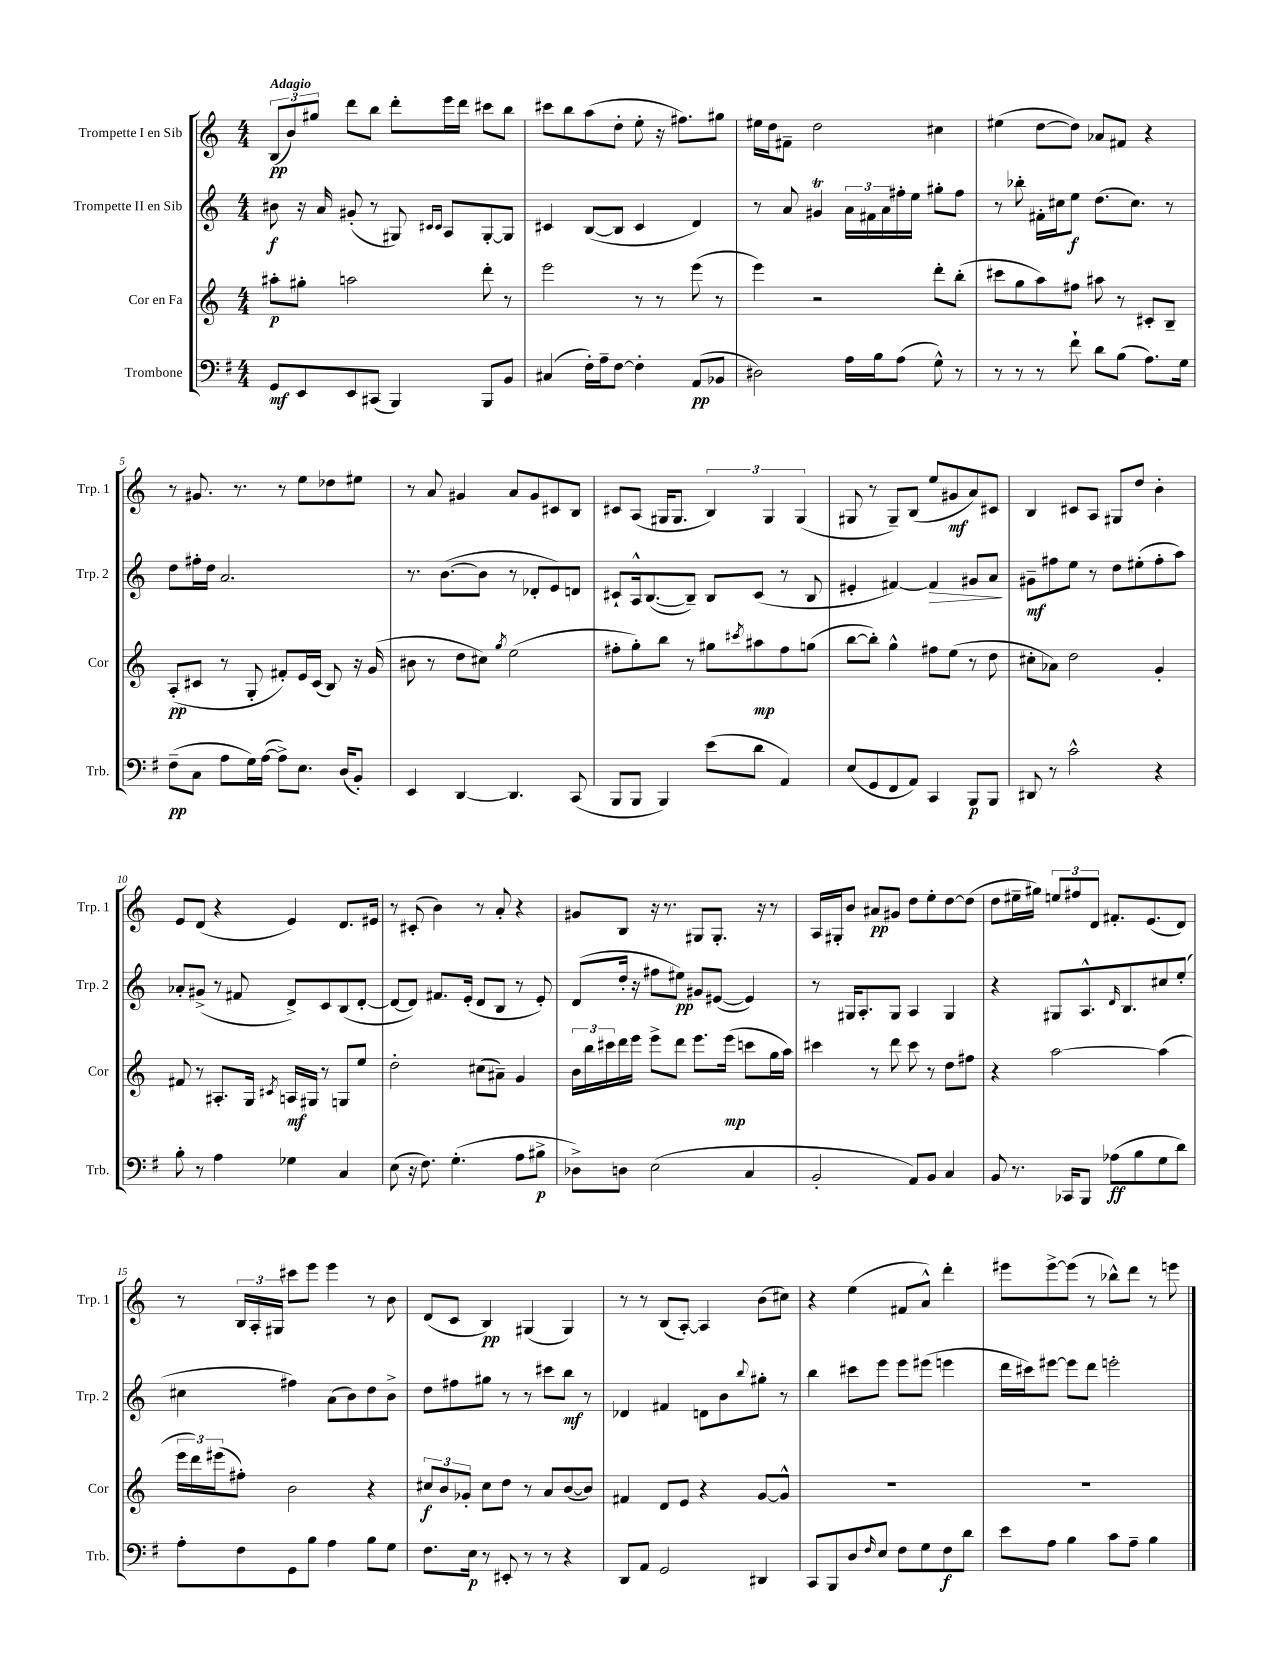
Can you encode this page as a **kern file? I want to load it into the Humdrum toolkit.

**kern	**kern	**kern	**kern
*staff4	*staff3	*staff2	*staff1
*clefF4	*clefG2	*clefG2	*clefG2
*k[f#]	*k[]	*k[]	*k[]
*M4/4	*M4/4	*M4/4	*M4/4
8GG	8aa#'	8b#	(12B
.	.	.	12b)
8EE	8gg#'	16r	.
.	.	.	12gg#
.	.	16a	.
8EE	2aa	(8g#'	8ddd
(8CC#	.	8r	8bb
4BBB)	.	8G#)	8ddd'
.	.	16qqc#	.
.	.	16qqc#	.
.	.	8A	16eee
.	.	.	16ddd
8BBB	8ddd'	[8G#'	8ccc#
8BB	8r	8G#]	8bb
=	=	=	=
(4C#	2eee	4c#	8ccc#
.	.	.	8bb
16F#')	.	([8B	(8aa
16A~	.	.	.
[8F#	.	8B]	8dd'
4F#']	8r	4c#	8ee'
.	8r	.	16r
.	.	.	8.ff#)
(8AA	(8eee	4d)	.
8BB-	8r	.	8gg#
=	=	=	=
2D#)	4eee)	8r	16ee#
.	.	.	16dd
.	.	8a	8f#~
.	2r	4g#	2dd
16A	.	24a	.
.	.	24f#	.
16B	.	.	.
.	.	24a	.
(8A	.	16ff#'	.
.	.	16ee	.
8G^^)	8ddd'	8gg#'	4cc#
8r	(8bb'	8ff#	.
=	=	=	=
8r	8ccc#	8r	(4ee#
8r	8gg	8bb-'	.
8r	8aa)	16f#'	[8dd
.	.	16cc#	.
8f#`	8ff#	8ee	8dd])
8d	8aa#	(8.dd	8a-
(8B	8r	.	8f#
.	.	8.cc#)	.
8.A)	8c#'	.	4r
.	8B~	8r	.
16G	.	.	.
=	=	=	=
(8F#~	(8A'	8dd	8r
8C	8c#	16ff#'	8.g#
.	.	16dd	.
8A	8r	2.a	.
.	.	.	8.r
16G)	8G'	.	.
([16A	.	.	.
8A^])	8f#')	.	8r
8.E	16e	.	8ee
.	(16c#	.	.
.	8B)	.	8dd-
(16D	.	.	.
8BB')	16r	.	8ee#
.	(16g	.	.
=	=	=	=
4EE	8b#	8.r	8r
.	8r	.	8a
.	.	([8.b	.
[4DD	8dd	.	4g#
.	8cc#)	8b]	.
.	8qgg	.	.
4.DD]	(2ee	8r	8a
.	.	8d-'	8g#
.	.	8e)	8c#
(8CC	.	8d	8B
=	=	=	=
8BBB	8ff#'	8c#`	8c#
8BBB	8gg')	16A^^	(8A
.	.	([8.B	.
4BBB)	8bb	.	16G#
.	.	.	8.G#
.	8r	8B~])	.
(8e	8gg#	8B	6B)
.	8qccc#	.	.
8d	8aa#	(8c#	.
.	.	.	6G#
4AA)	8ff#	8r	.
.	.	.	(6G#
.	(8gg	8B	.
=	=	=	=
(8E	[8bb	4e#'	8G#
8GG	8bb'])	.	8r
8FF#	4gg^^	[4f#)	8G#~)
8AA)	.	.	(8B
4CC	8ff#	4f#]	8ee
.	(8ee	.	8g#
8BBB	8r	8g#	8a)
8BBB	8dd	8a	8c#
=	=	=	=
8DD#	8cc#'	8g#~	4B
8r	8a-)	8ff#	.
2c^^	2dd	8ee	8c#
.	.	8r	8A
.	.	8dd	8G#
.	.	(8ee#'	8dd
4r	4g'	8ff#'	4b'
.	.	8aa)	.
=	=	=	=
8B'	8f#	8a-'	8e
8r	8r	(8g#^	(8d
4A	8.A#'	8r	4r
.	.	8f#	.
.	16G	.	.
.	8qc#	.	.
4G-	16A	8d^)	4e)
.	16G#	.	.
.	8r	8c	.
4C	8G	(8B	8.d
.	8ee	[8d'	.
.	.	.	16e#
=	=	=	=
(8E	2dd'	8d_	8r
16r	.	8d])	(8c#'
8.F#)	.	.	.
.	.	8.f#	4b)
(4.G'	.	.	.
.	.	(16e'	.
.	(8cc#	8d	8r
.	8a#~)	8B	8a'
8A	4g	8r	4r
8B#^	.	8e')	.
=	=	=	=
8D-^)	24b	(8d	8g#
.	24bb	.	.
.	24ccc#	.	.
8D	16ddd	16dd'	8B
.	16eee	16r	.
(2E	8eee^	8ff#	16r
.	.	.	8.r
.	8ddd	8ee#)	.
.	8.eee	8g#	8G#
.	.	([8e#	8.G#'
.	(16eee	.	.
4C	8ccc	4e#])	.
.	.	.	16r
.	16gg	.	8r
.	16aa)	.	.
=	=	=	=
2BB'	4ccc#	8r	16A
.	.	.	16G#'
.	.	16G#	8b
.	.	8.A'	.
.	8r	.	8a#
.	8ddd	8G#	8g#
8AA)	8ccc#	4A	8dd
8BB	8r	.	8ee'
4C	8dd	4G#	[8dd
.	8ff#	.	(8dd]
=	=	=	=
8BB	4r	4r	8dd
8.r	.	.	16ee#~
.	.	.	16gg#)
.	[2aa	8G#	12ee
16CC-	.	.	.
.	.	.	12ff#
8BBB	.	8.A^^	.
.	.	.	12d
(8A-	.	.	8.f#'
.	.	16qqd	.
.	.	8.B	.
8B	.	.	.
.	.	.	(8.e
8G	(4aa]	8cc#	.
8d)	.	(8ee'	8d)
=	=	=	=
8A'	24eee	4cc#	8r
.	24ddd)	.	.
.	(24eee#	.	.
8F#	8ff#')	.	24B
.	.	.	24A'
.	.	.	24G#
8GG	2b	4ff#)	8ccc#
8B	.	.	8eee
4A	.	(8a	4eee
.	.	8b)	.
8B	4r	8dd	8r
8G	.	8b^	8b
=	=	=	=
8.F#	12cc#	8dd	(8d
.	12b	.	.
.	.	8ff#	8c
.	12g-'	.	.
16E	.	.	.
8r	8cc#	8gg#	4B)
8EE#'	8dd	8r	.
8r	8r	8r	(4G#
8r	8a	8ccc#	.
4r	([8b	8bb	4G#)
.	8b])	8r	.
=	=	=	=
8DD	4f#	4d-	8r
8AA	.	.	8r
2GG	8d	4f#	(8B
.	8e	.	[8A')
.	4r	8d	4A]
.	.	8b	.
.	.	8qqbb	.
4DD#	[8g	8gg#'	(8b
.	8g^^]	8r	8cc#)
=	=	=	=
8CC	1r	4bb	4r
8BBB	.	.	.
8D	.	8ccc#	(4ee
16qqF#	.	.	.
8E	.	8eee	.
8F#	.	8eee	8f#
8G	.	(8eee#	8a^^)
8F#	.	4eee	4ddd'
8d	.	.	.
=	=	=	=
8e	1r	16ddd	8eee#
.	.	16ccc#)	.
8A	.	[8eee#	[8eee#^
4B	.	8eee#]	(8eee#]
.	.	8ddd	8r
8c	.	2eee'	8bb-^^)
8A~	.	.	8ddd
4B	.	.	8r
.	.	.	8eee
==	==	==	==
*-	*-	*-	*-
